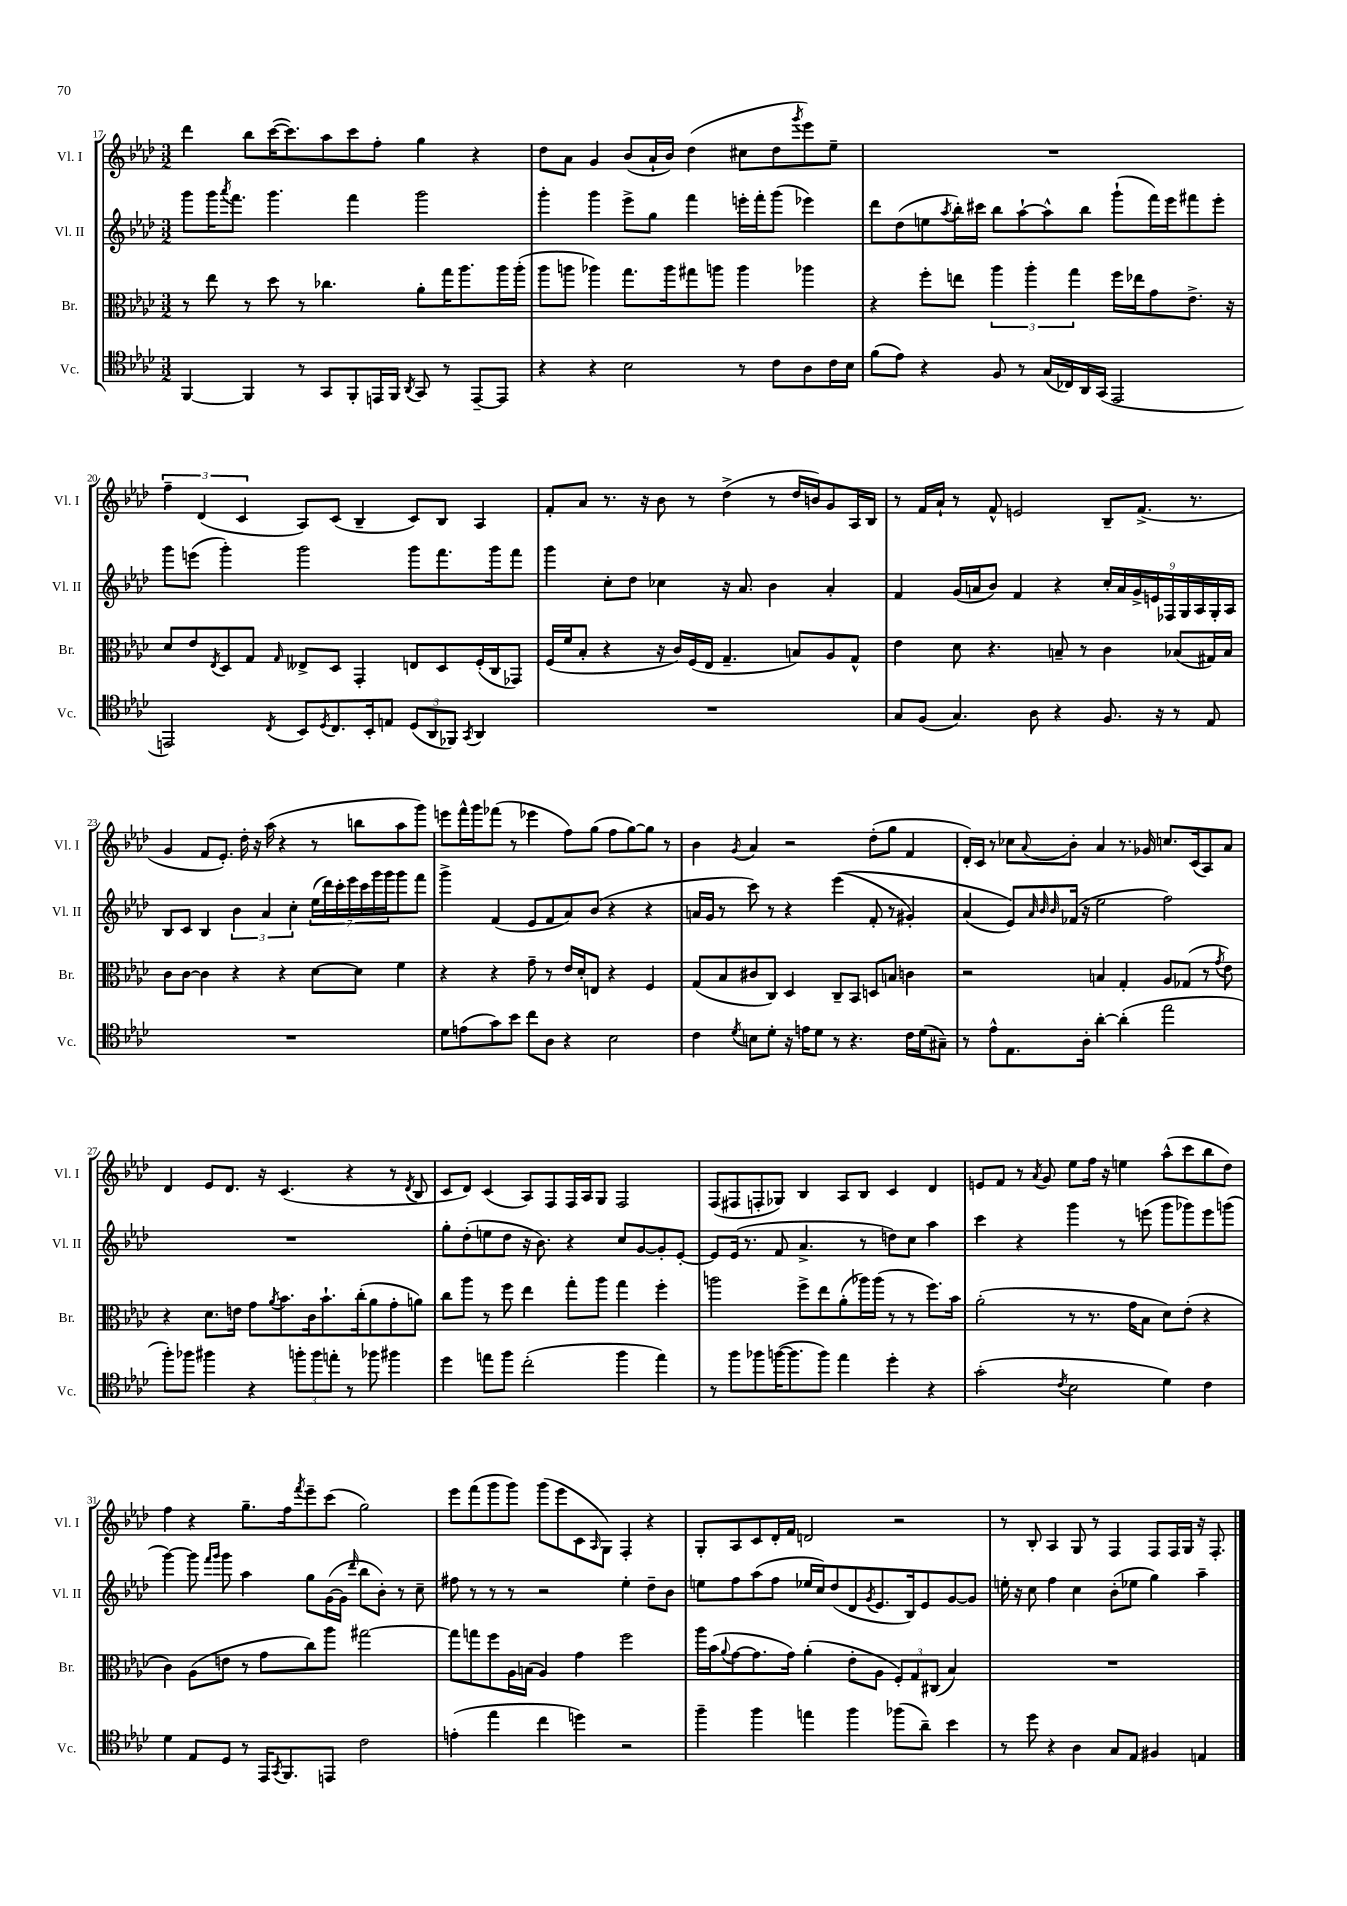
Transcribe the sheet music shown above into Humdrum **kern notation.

**kern	**kern	**kern	**kern
*staff4	*staff3	*staff2	*staff1
*clefC4	*clefC3	*clefG2	*clefG2
*k[b-e-a-d-]	*k[b-e-a-d-]	*k[b-e-a-d-]	*k[b-e-a-d-]
*M3/2	*M3/2	*M3/2	*M3/2
[4FF	8r	8ggg	4ddd-
.	8ee-	16ggg	.
.	.	8qaaa-	.
.	.	8.fff	.
4FF]	8r	.	8bb-
.	8dd-	4.ggg	([16ccc
.	.	.	8.ccc])
8r	8r	.	.
8GG	4.cc-	.	8aa-
8FF'	.	4fff	8ccc
16EE	.	.	8ff'
16FF	.	.	.
8qAA-	.	.	.
8GG	8a-'	2ggg	4gg
8r	16gg	.	.
.	8.aa-	.	.
[8EE~	.	.	4r
8EE]	16aa-	.	.
.	(16aa-'	.	.
=	=	=	=
4r	8aa-	4ggg'	8dd-
.	8aa	.	8a-
4r	4aa-)	4ggg	4g
2B-	8.gg	8eee-^	(8b-
.	.	8gg	16a-`
.	16aa-	.	16b-)
.	8gg#	4fff	(4dd-
.	8aa	.	.
8r	4aa	16eee'	8cc#
.	.	16fff'	.
8c	.	(8ggg	8dd-
.	.	.	8qggg
8A-	4aa-	4eee-)	8eee-)
16c	.	.	8ee-~
16B-	.	.	.
=	=	=	=
(8f	4r	8ddd-	1.r
8e-)	.	(8dd-	.
4r	8ff'	8ee	.
.	.	8qaa-	.
.	8ee	16bb-')	.
.	.	16ccc#	.
8F	6aa-	8bb-	.
8r	.	[8aa-`	.
.	6aa-'	.	.
(16G	.	8aa-^^]	.
16C-)	.	.	.
.	6gg	.	.
16AA-	.	8bb-	.
(16GG	.	.	.
2EE-	16ff	(8ggg`	.
.	16ee-	.	.
.	8g	16fff)	.
.	.	16eee-	.
.	8.e-^	8fff#	.
.	.	8eee-'	.
.	16r	.	.
=	=	=	=
2EE)	8d-	8ggg	6ff~
.	8e-	(8eee	.
.	.	.	(6d-
.	8qE-	.	.
.	8D-	4ggg')	.
.	.	.	6c
.	8G	.	.
8qC	16qqG	.	.
8BB-	8E--^	2ggg	8A-)
8qD-	.	.	.
8.C	8D-	.	(8c
.	4GG'	.	4B-~
16BB-'	.	.	.
8E	.	.	.
(12D-	8E	8ggg	8c)
12AA-	.	.	.
.	8D-	8.fff	8B-
12FF-)	.	.	.
8qGG	.	.	.
4AA-	(16F'	.	4A-
.	16C	16ggg	.
.	8GG-)	8fff	.
=	=	=	=
1.r	(16F	4ggg	8f'
.	16f	.	.
.	8B-'	.	8a-
.	4r	8cc'	8.r
.	.	8dd-	.
.	.	.	16r
.	16r	4cc-	8b-
.	16c)	.	.
.	(16F	.	8r
.	16E-	.	.
.	4.G~	16r	(4dd-^
.	.	8.a-	.
.	.	4b-	8r
.	8B)	.	16dd-
.	.	.	16b)
.	8A-	4a-'	8g
.	8G^^	.	16A-
.	.	.	16B-
=	=	=	=
8G	4e-	4f	8r
(8F	.	.	16f
.	.	.	16a-`
4.G)	8d-	(16g	8r
.	.	16a	.
.	4.r	8b-)	8f^^
.	.	4f	2e
8A-	.	.	.
4r	8B~	4r	.
.	8r	.	.
8.F	4c	18cc'	8B-~
.	.	18a	.
.	.	18g^	.
.	.	.	(8.f^
.	.	18e	.
16r	.	.	.
.	.	18F-	.
8r	(8B-	.	.
.	.	18G	.
.	.	.	8.r
.	.	18A-	.
8E-	16G#)	.	.
.	.	18G'	.
.	16B-	.	.
.	.	18A-	.
=	=	=	=
1.r	8c	8B-	4g
.	[8c	8c	.
.	4c]	4B-	8f
.	.	.	8.e-')
.	4r	6b-	.
.	.	.	16dd-'
.	.	.	16r
.	.	6a-	.
.	.	.	(16aa-
.	4r	.	4r
.	.	6cc'	.
.	[8d-	(28ee-	8r
.	.	28ddd-)	.
.	.	28ccc'	.
.	.	28eee-	.
.	8d-]	.	8bb
.	.	28ccc	.
.	.	28ggg	.
.	.	28ggg	.
.	4f	8ggg	8aa-
.	.	8fff	8ggg)
=	=	=	=
8d-	4r	4ggg^	8eee
(8e	.	.	16fff^^
.	.	.	16ggg
8g)	4r	(4f	(8fff-
8b-	.	.	8r
8cc	8g~	8e-	4eee-
8A-	8r	8f	.
4r	16e-	8a-)	8ff)
.	16d-'	.	.
.	8E	(8b-	(8gg
2B-	4r	4r	8ff
.	.	.	[8gg)
.	4F	4r	8gg]
.	.	.	8r
=	=	=	=
4c	(8G	16a	4b-
.	.	16g	.
.	8B-	8r	.
8qd-	.	.	8qg
8B	8c#	8ccc)	4a-
8d-'	8C)	8r	.
16r	4D-	4r	2r
16e	.	.	.
8d-	.	.	.
8r	8C~	&((4eee-	.
4.r	8BB-	.	.
.	8D	8f'	(8dd-'
.	8B	8r	8gg
16c	4c	4g#')	4f
(16d-	.	.	.
8G#~)	.	.	.
=	=	=	=
8r	2r	(4a-	16d-')
.	.	.	16c
8e-^^	.	.	8r
8.E-	.	8e-)&)	8cc-
.	.	32qqa-	.
.	.	32qqb-	.
.	.	32qqb-	8qqa-
.	.	(16f-	8b-'
16A-'	.	16r	.
[4a-'	4B	2ee-	4a-
(4a-']	4G'	.	8.r
.	.	.	16g-
2ee-	8A-	2ff)	8.cc
.	(8G-	.	.
.	.	.	(16c
.	8r	.	8A-)
.	8qg	.	.
.	8e-)	.	8a-
=	=	=	=
8ff')	4r	1.r	4d-
8ff-	.	.	.
4ff#	8.d-	.	8e-
.	.	.	8.d-
.	16e	.	.
4r	8g	.	.
.	.	.	16r
.	8qa-	.	.
.	8.b-	.	(4.c
12ff'	.	.	.
.	16c	.	.
12ff	.	.	.
.	8.b-`	.	.
12ee'	.	.	.
8r	.	.	4r
.	(16cc'	.	.
8ff-	8a-	.	.
4ff#	8g'	.	8r
.	.	.	8qd-
.	8a)	.	8B-
=	=	=	=
4dd-	8cc	8gg'	8c
.	8aa-	(8dd-'	8d-)
8ee	8r	8ee	(4c
8ff	8ff	8dd-	.
(2cc'	4ee-	16r	8A-)
.	.	8.b-)	.
.	.	.	8F
.	8gg'	4r	16F
.	.	.	16A-
.	8aa-	.	8G
4ff	4gg	8cc	2F
.	.	[8g	.
4ee)	4ff'	8g']	.
.	.	[8e-'	.
=	=	=	=
8r	2aa	8e-]	(8F
8ff	.	(16e-	8F#
.	.	8.r	.
8ff-	.	.	8F'
([16ff	.	8f	8G-)
8.ff]	.	.	.
.	8ff^	4.a-^	4B-
8ff)	8ee-	.	.
4ee-	(8a-'	.	8A-
.	16aa-)	8r	8B-
.	(16aa-	.	.
4dd-'	8r	8dd)	4c
.	8r	8cc	.
4r	8.ff)	4aa-	4d-
.	16b-	.	.
=	=	=	=
(2g'	(2a-'	4ccc	8e
.	.	.	8f
.	.	4r	8r
.	.	.	8qa-
.	.	.	8g
8qc	.	.	.
2B-	8r	4ggg	8ee-
.	8.r	.	16ff
.	.	.	16r
.	.	8r	4ee
.	16g	.	.
.	8B-	(8eee	.
4d-)	8d-)	8ggg	(8aa-^^
.	(8e-'	8ggg-)	8ccc
4c	4r	8eee	8bb-
.	.	(8ggg	8dd-)
=	=	=	=
4d-	4c)	[4ggg)	4ff
8E-	(8A-	8ggg]	4r
.	.	16qqfff	.
.	.	16qqggg	.
8D-	8e	8ggg	.
8r	8r	4aa-	8.gg~
16EE-	8g	.	.
8qGG	.	.	.
8.FF	.	.	16ff
.	.	.	8qfff
.	8cc)	8gg	8eee-~
8EE	8aa-	([16g	(8ccc
.	.	16g]	.
.	.	16qqddd-	.
2c	[2gg#	8bb-	2gg)
.	.	8b-')	.
.	.	8r	.
.	.	8cc~	.
=	=	=	=
(4e'	8gg#]	8ff#	8eee-
.	8gg	8r	(8fff
4ee-	8ff	8r	8ggg
.	16A-	8r	8ggg)
.	(16B	.	.
4cc	4A-)	2r	(8ggg
.	.	.	8eee-
4dd)	4g	.	8c
.	.	.	16qqA-
.	.	.	8G)
2r	2ff	4ee-'	4F'
.	.	8dd-~	4r
.	.	8b-	.
=	=	=	=
4ff~	16aa-	8ee	8G'
.	(16b-	.	.
.	8qqa-	.	.
.	[8g	8ff	8A-
4ff	8.g]	(8aa-	8c
.	.	8ff	16d-'
.	16g)	.	16f
4ee	(4a-'	16ee-	2d
.	.	16cc)	.
.	.	(8dd-	.
4ff	8e-'	8d-	.
.	.	8qg	.
.	8A-	8.e-	.
(8ff-	12F')	.	2r
.	.	16B-)	.
.	12G	.	.
8a-~)	.	8e-	.
.	(12C#	.	.
4b-	4B-)	[8g	.
.	.	8g]	.
=	=	=	=
8r	1.r	16ee'	8r
.	.	16r	.
8dd-	.	8cc	8B-'
4r	.	4ff	4A-
4A-	.	4cc	8G
.	.	.	8r
8G	.	(8b-'	4F
8E-	.	8ee-	.
4F#	.	4gg)	8F
.	.	.	16F
.	.	.	16G
4E	.	4aa-~	16r
.	.	.	8.F'
==	==	==	==
*-	*-	*-	*-
